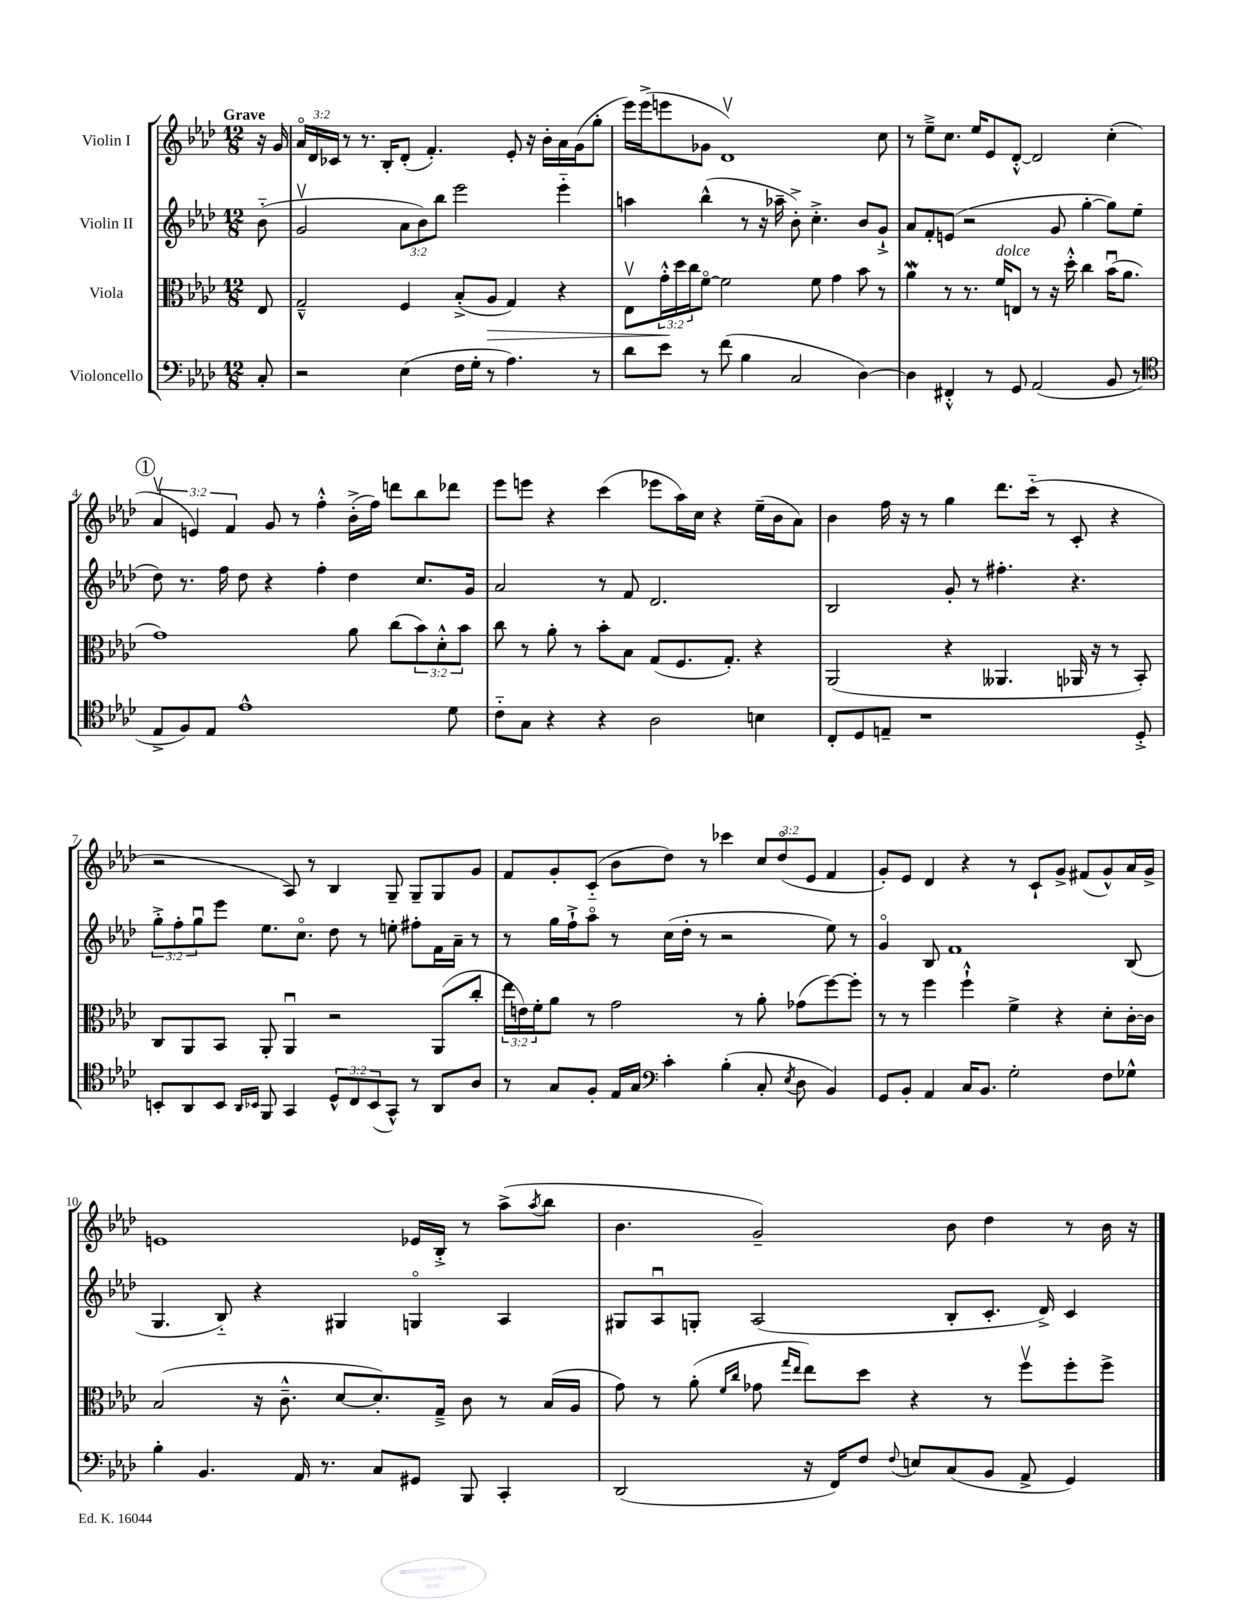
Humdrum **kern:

**kern	**kern	**kern	**kern
*staff4	*staff3	*staff2	*staff1
*clefF4	*clefC3	*clefG2	*clefG2
*k[b-e-a-d-]	*k[b-e-a-d-]	*k[b-e-a-d-]	*k[b-e-a-d-]
*M12/8	*M12/8	*M12/8	*M12/8
8C'/	8E-/	(8b-'~\	16r
.	.	.	16g/
=	=	=	=
2r	2G~^^/	2gv/	24a-o/LL
.	.	.	24d-/
.	.	.	24c-/JJ
.	.	.	8r
.	.	.	8.r
.	.	.	16B-'/LK
(4E-\	4F/	12a-\L	(8d-'/J
.	.	12b-\)	.
.	.	.	4.f'/)
.	.	12bb-\J	.
16F\LL	(8B-'^/L	2eee-\	.
16G'\JJ	.	.	.
8r	8A-/J	.	.
4.A-\)	4G/)	.	8e-'/
.	.	.	16r
.	.	.	16b-'\LL
.	4r	4eee-'~\	16a-\
.	.	.	(16g\J
8r	.	.	8gg'\J
=	=	=	=
8d-\L	8E-v\L	4aa\	16eee-\LL)
.	.	.	(16eee-^\J
8e-\J	24g'^^\L	.	8eee\
.	24dd-\	.	.
.	24cc\J	.	.
8r	[8fo\J	(4bb-^^\	8g-\J
(8f\	2f\]	.	1d-v)
4B-\	.	8r	.
.	.	16r	.
.	.	16aa-~\	.
2C/	.	8b-'^\)	.
.	8f\	4.cc'^\	.
.	4g\	.	.
[4D-\)	8b-\	8b-/L	.
.	8r	8g`^/J	8cc\
=	=	=	=
4D-\]	4a-\	8a-/L	8r
.	.	8f'/	8ee-~^\L
4FF#'^^/	8r	(8e/J	8.cc\J
.	8.r	2r	.
.	.	.	16ee-/LK
8r	.	.	8e-/
.	16f/LK	.	.
8GG/	8E/J	.	[8d-'^^/J
(2AA-/	8r	.	2d-/]
.	16r	8g/	.
.	16dd-'^^\	.	.
.	4cc\	[4gg'\	.
8BB-/	(16b-u\LK	8gg\]L)	(4cc'\
.	8.a-\J	.	.
8r	.	(8ee-\J	.
=	=	=	=
*clefC4	*	*	*
8E-^/L	1g)	8dd-\)	6a-v/
8F/)	.	8.r	.
.	.	.	6e/)
8E-/J	.	.	.
.	.	16ff\	.
.	.	.	6f/
1e-^^	.	8dd-\	.
.	.	4r	8g/
.	.	.	8r
.	.	4ff'\	4ff'^^\
.	8a-\	4dd-\	(16b-'^\LL
.	.	.	16ff\JJ)
.	(8cc\L	.	8ddd\L
.	12b-\)	8.cc/L	8bb-\
.	12d-'^^\	.	.
8d-\	.	.	8ddd-\J
.	12b-\J	.	.
.	.	16g/Jk	.
=	=	=	=
8c'~\L	8cc\	2a-/	8eee-\L
8G\J	8r	.	8eee\J
4r	8a-'\	.	4r
.	8r	.	.
4r	8b-'\L	8r	(4ccc\
.	8B-\J	8f/	.
2A-\	(8G/L	2.d-/	8eee-\L
.	8.F/	.	16aa-\L)
.	.	.	16cc\JJ
.	.	.	4r
.	8.G'/J)	.	.
4B\	4r	.	(16ee-~\LL
.	.	.	16b-\J
.	.	.	8a-\J)
=	=	=	=
8C'/L	(2AA-/	2B-/	4b-\
8D-/	.	.	.
8E~/J	.	.	16ff\
.	.	.	16r
1r	.	.	8r
.	4r	8g'/	4gg\
.	.	8r	.
.	4.AA--/	4.ff#'\	8.ddd-\L
.	.	.	(16ccc'~\Jk
.	.	.	8r
.	16AA-/	4.r	8c'/
.	16r	.	.
.	8r	.	4r
8D-'^/	8BB-'/)	.	.
=	=	=	=
8BB'/L	8C/L	12gg'^\L	2r
.	.	12ff'\	.
8AA-/	8AA-/	.	.
.	.	12ggu\	.
8BB/J	8BB-/J	8eee-\J	.
16qqAA-/LL	.	.	.
16qqBB-/JJ	.	.	.
8FF/	8AA-'/	8.ee-\L	.
4GG/	4AA-u/	.	8A-/)
.	.	8.cco\J	.
.	.	.	8r
12D-^^/L	2r	8dd-\	4B-/
12C/	.	.	.
.	.	8r	.
(12BB-/	.	.	.
8GG^^/J)	.	8ee'\	8G~/
8r	.	8ff#'\L	8G~/L
8AA-/L	(8AA-/L	16f\L	8G/
.	.	16a-~\JJ	.
8A-/J	8cc'/J	8r	8g/J
=	=	=	=
8r	24ee-\LL	8r	8f/L
.	24e\)	.	.
.	24f'\J	.	.
8G/L	8a-\J	16gg\LL	8g'/
.	.	16ff`^\J	.
8F'/J	8r	8aa-o\J	(8c'~/J
16E-/LL	2g\	8r	8b-\L
16G/JJ	.	.	.
*clefF4	*	*	*
4c'\	.	(16cc\LL	8dd-\J)
.	.	16dd-'\JJ	.
.	.	8r	8r
(4B-'\	.	2r	4ccc-\
.	8r	.	.
8C'/	8a-'\	.	12cc/L
.	.	.	(12dd-o/
8qE-/	.	.	.
8D-\	(8g-\L	.	.
.	.	.	12e-/J
4BB-/)	[8ff\)	8ee-\)	4f/
.	8ff'\]J	8r	.
=	=	=	=
8GG/L	8r	4go/	8g'/L)
8BB-'/J	8r	.	8e-/J
4AA-/	4ff\	8B-/	4d-/
.	.	1f	.
16C/LK	4ff`^^\	.	4r
8.BB-/J	.	.	.
2G'\	4f^\	.	8r
.	.	.	8c`/L
.	4r	.	8g^/J
.	.	.	(8f#/L
8F\L	8d-'\L	.	8g^^/)
8G-^^\J	[16c'\L	(8B-/	16a-/L
.	16c\]JJ	.	16g^/JJ
=	=	=	=
4B-'\	(2B-/	4.G/	1e
4.BB-/	.	.	.
.	.	8B-'~/)	.
.	16r	4r	.
.	8.c~^^\	.	.
16AA-/	.	.	.
8.r	.	.	.
.	[8d-/L	4G#/	.
8C/L	8.d-'/])	.	.
8GG#/J	.	4Go/	16e-/LL
.	16G~^/Jk	.	16B-'^/JJ
8BBB-/	8c\	.	8r
4CC'/	8r	4A-/	(8aa-^\L
.	.	.	8qaa-/
.	(16B-/LL	.	8bb-\J
.	16A-/JJ	.	.
=	=	=	=
(2DD-/	8g\)	8G#/L	4.b-\
.	8r	8A-u/	.
.	(8a-'\	8G'/J	.
.	16qqf/LL	.	.
.	16qqcc/JJ	.	.
.	8g-\	(2A-/	2g~/)
.	16qqgg/LL	.	.
.	16qqee-/JJ	.	.
16r	8ee-\L)	.	.
16FF/LK)	.	.	.
8F/J	8dd-\J	.	.
8qqF/	.	.	.
8E/L	4r	.	.
(8C/	.	8B-'/L	8b-\
8BB-/J	8r	8.c'/J	4dd-\
8AA-^/	8ffv\L	.	.
.	.	16d-^/)	.
4GG/)	8ff'\	4c/	8r
.	8ff^\J	.	16b-\
.	.	.	16r
==	==	==	==
*-	*-	*-	*-
